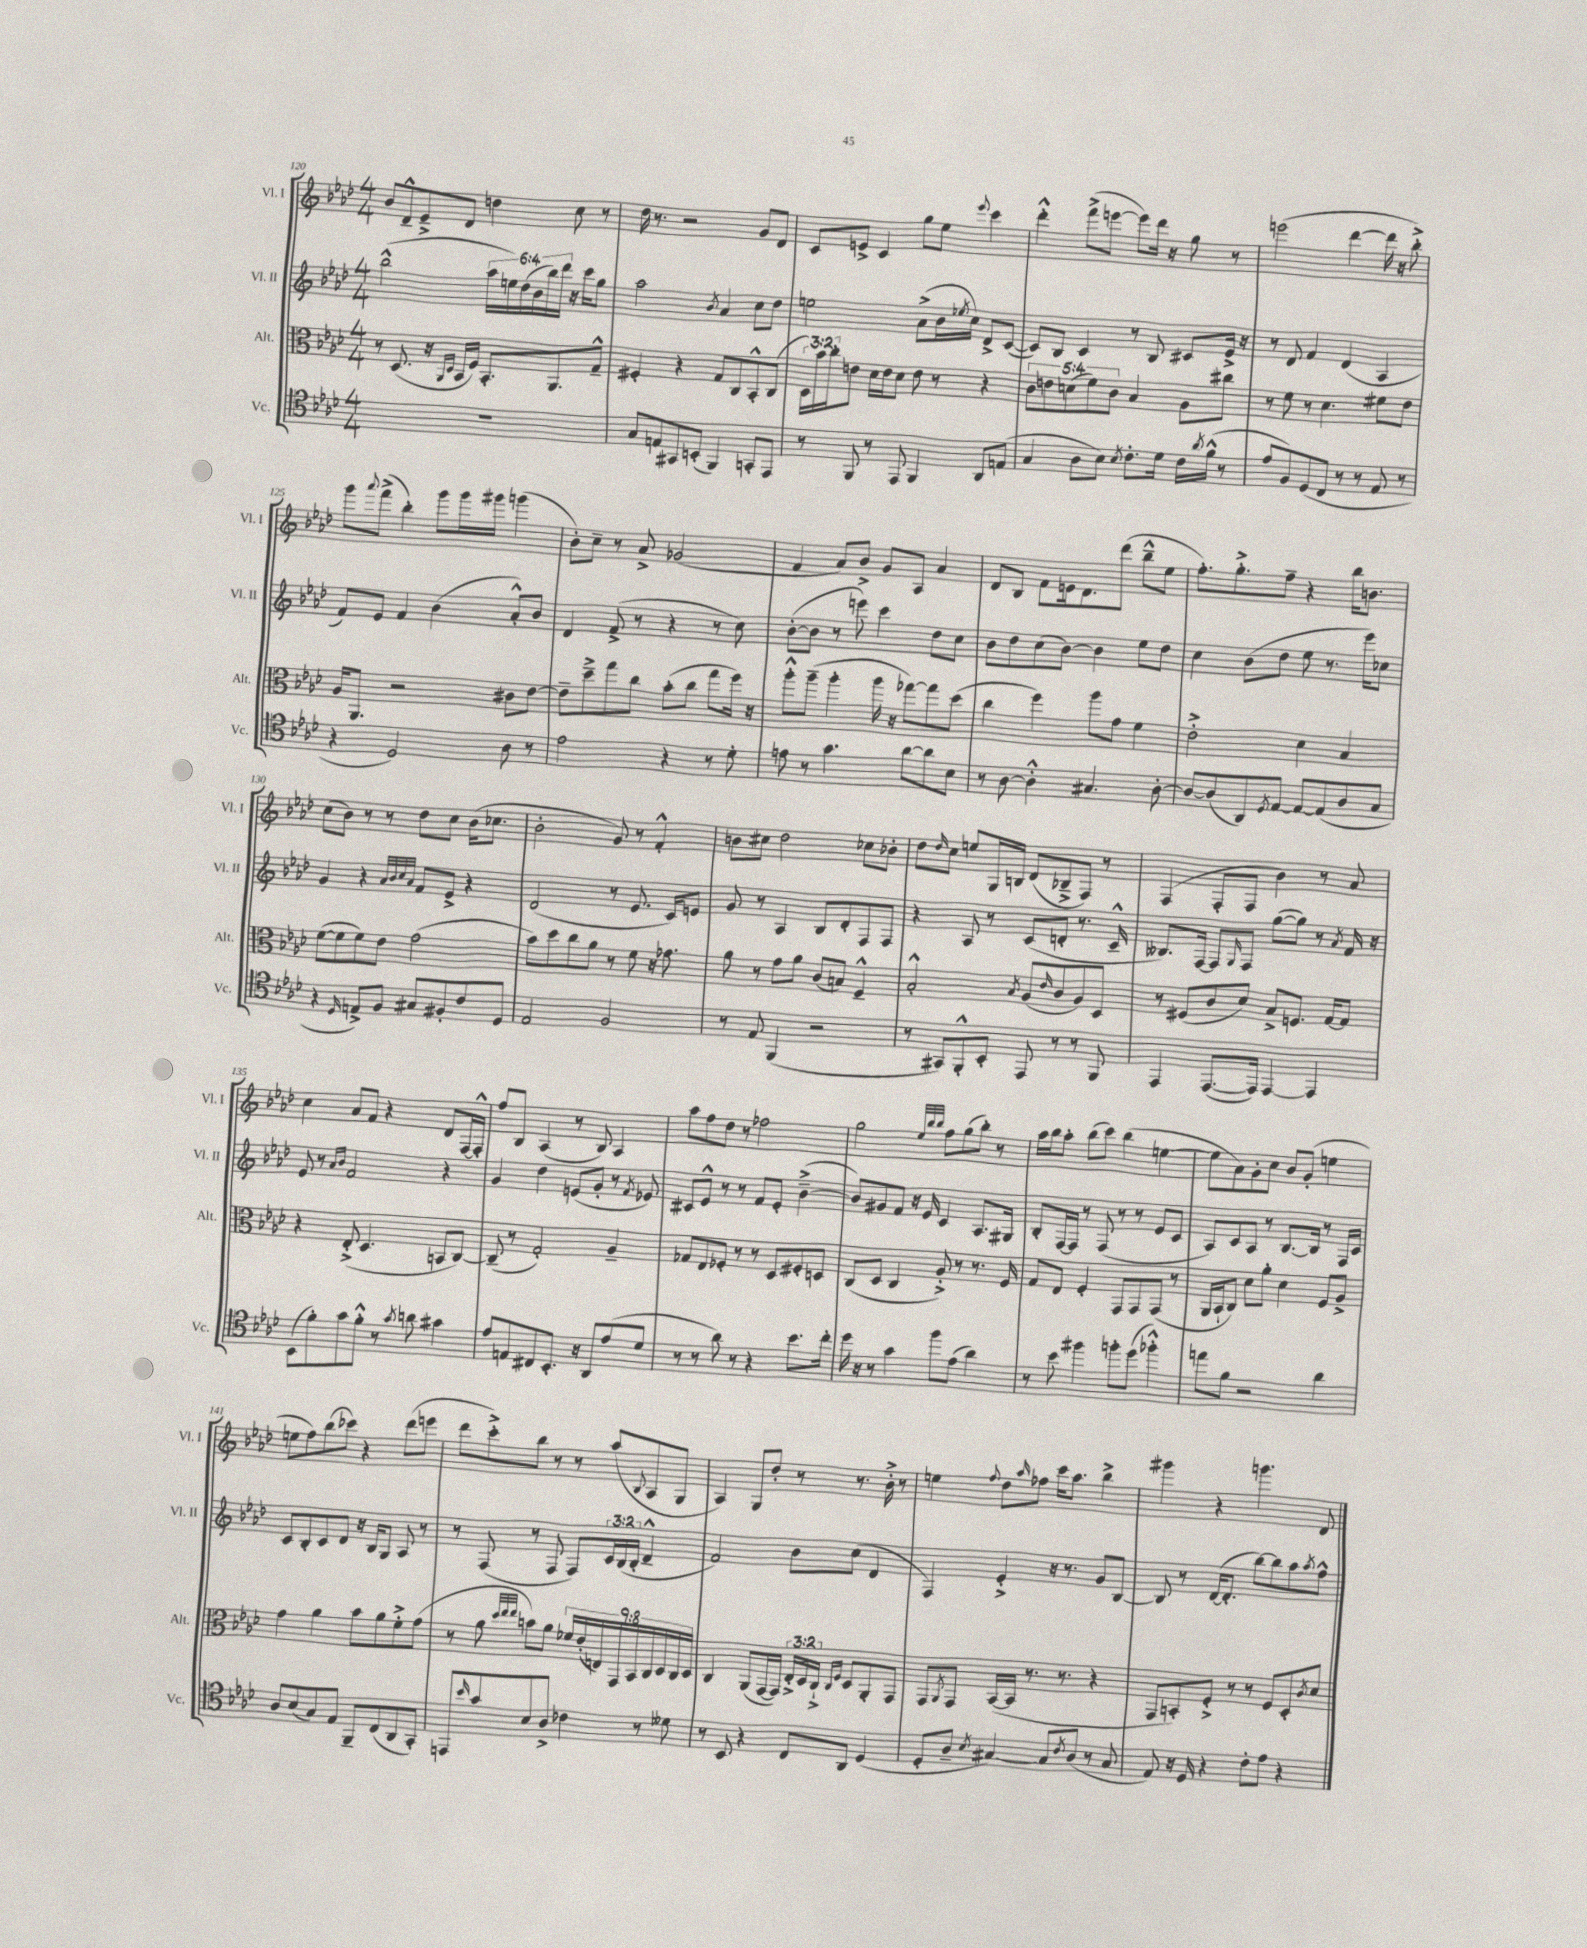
<<
\new StaffGroup <<
\new Staff = "s0" \with { instrumentName = "Vl. I" shortInstrumentName = "Vl. I" } {
    \clef treble \key aes \major \numericTimeSignature \time 4/4
    bes'8 des'8---^ ees'8---> des'8 d''4 c''8 r8 |
    des''16 r8. r2 g'8 des'8 |
    c'8 e'8-> c'4 g''8 ees''8 \appoggiatura { ees'''8 } c'''4 |
    des'''4-.-^ f'''8->( e'''8~ e'''8) des'''16 r16 g''8 r8 |
    e'''2( des'''4~ des'''16 r16 bes''8-.->) |
    g'''8 \appoggiatura { aes'''8 } f'''8->( bes''4-.) g'''8 g'''16 gis'''16 g'''4( |
    bes'8-.) c''8-- r8 aes'8-> ges'2( |
    f'4 aes'8) bes'8-> g'8 aes8 aes'4 |
    des'8 bes8 f'8 e'16 des'8. des'''8( bes''8---^ ees''8 |
    f''8.-.) g''8.-.-> f''8-- r4 bes''16 b'8. |
    c''8( bes'8) r8 r8 des''8 c''8 bes'16( ces''8. |
    bes'2-. g'8) r8 f'4-.-^ |
    b'8 cis''8 des''2 ces''8 bes'8-. |
    des''8 \grace { des''16 } c''8 e''8 g16 b16 des'8( bes8---> f8) r8 |
    f4( f8-. f8 bes'4) r8 aes'8 |
    c''4 aes'8 f'8 r4 des'8 f16~ f16-.-^ |
    f''8 bes8 aes4( r8 bes8) aes4 |
    aes''8 f''8 des''8 r8 fes''2 |
    g''2 \grace { ees''32 bes''32 bes''32 } f''8 g''8( bes''8-.) r8 |
    aes''16 bes''16 aes''8-. bes''8( c'''8) bes''4( e''4~ |
    e''8 aes'8) g'8-. c''8 bes'8 g'8-.( e''4 |
    e''8 f''8) bes''8( ces'''8) r4 des'''8( e'''8 |
    des'''8 c'''8-.->) bes''8 r8 r8 aes''8( \appoggiatura { bes8 } aes8 g8 |
    aes4) g8 des''8-. r8 r8. bes'16-.-> r8 |
    e''4 \appoggiatura { f''8 } des''8 \grace { aes''16 } fes''8 c'''16 aes''8. bes''4-> |
    gis'''4 r4 g'''4. des'8 \bar "|." |
}
\new Staff = "s1" \with { instrumentName = "Vl. II" shortInstrumentName = "Vl. II" } {
    \clef treble \key aes \major \numericTimeSignature \time 4/4 \override Staff.TupletNumber.text = #tuplet-number::calc-fraction-text
    bes''2-^( \tuplet 6/4 { aes''16 e''16) des''16( bes'16 bes''16) des'''16 } r16 c'''16 g''8 |
    aes''2 \acciaccatura { bes'8 } aes'4 c''8 des''8 |
    e''2 aes'8->( bes'16 \acciaccatura { ees''8 } c''16) des'8-> c'8~( |
    c'8) bes8 c'4 r8 bes8 cis'8 ees'16-> r16 |
    r8 des'8 f'4 des'4( aes4 |
    f'8) ees'8 f'4 bes'4( aes'8-.-^) bes'8 |
    des'4 f'8->( r8 r4 r8 c''8) |
    bes'8~-.( bes'8 r8 e'''8) c'''4 des''8 c''8 |
    bes'8 des''8 c''8( bes'8~) bes'4 ees''8 des''8 |
    c''4 bes'8( des''8 ees''8 r8. ees'''16) ces''8 |
    g'4 r4 \grace { aes'32 bes'32 c''32 aes'32 } f'8 ees'8-> r4 |
    des'2( r8 ees'8. c'16) e'8 |
    g'8 r8 aes4 bes8 des'8-. f8 f8 |
    r4 aes8 r8 c'8( d'8-. r8. c'16---^ |
    beses8.) f16~ f8 \grace { g16 } f8 g''8~( g''8) r8 \acciaccatura { aes'8 } f'16 r16 |
    ees'8 r8 \grace { aes'16 bes'16 } f'2 r4 |
    g'4 des''4 e'8( g'8-. r8 \acciaccatura { f'8 } ees'8) |
    cis'8 ees'8-^ r8 r8 f'8 ees'8-. bes'4~--->( |
    bes'8) gis'8 f'8 r16 ees'16 c'4 aes8. gis16 |
    bes8-. f16~ f16 r8 f8( r8 r8 ees'8 c'8 |
    aes8) c'8 aes8 r8 bes8.~ bes16 r8 f16 c'16 |
    c'8 bes8-. c'8 des'8 r16 bes16 g8 aes8 r8 |
    r8 f8( r8 f8 f8) \tuplet 3/2 { c'16 bes16( bes16-. } des'4---^ |
    f'2) bes'8 c''8( des'4 |
    f4) ees'4-.-> r16 r8. g'8 bes8~ |
    bes8 r8 des'16~( des'8.-. bes''8~) bes''8 aes''8 \acciaccatura { aes''8 } f''8-^ \bar "|." |
}
\new Staff = "s2" \with { instrumentName = "Alt." shortInstrumentName = "Alt." } {
    \clef alto \key aes \major \numericTimeSignature \time 4/4 \override Staff.TupletNumber.text = #tuplet-number::calc-fraction-text
    r8 des8.( r16 \grace { aes,16 des16 } bes,16 f16) bes,8.-. aes,8. g8---^ |
    fis4-. r4 g8 c8 bes,8-.-^ c8( |
    \tuplet 3/2 { des16) bes'16 c''16-. } e'8 des'16 e'16 des'8 e'8 r8 r4 |
    \tuplet 5/4 { c'8 e'8 d'8( f'8) c'8 } bes4 aes8 cis''8 |
    r8 f'8 r8 des'4. fis'8 ees'8 |
    aes16 aes,8. r2 cis'8 ees'8~ |
    ees'8-- des''8---> g''8 c''8 bes'8-.( c''8 g''8 f''16) r16 |
    aes''8-.-^ aes''8--( aes''4-. aes''16 r16 ges''8~) ges''8 des''8( |
    c''4 f''4) aes''8 g'8 f'4 |
    ees'2-.-> des'4 bes4 |
    f'8~( f'8 f'8) ees'8 g'2( |
    bes'8) des''8 c''8 aes'8 r8 f'8 r16 ges'8. |
    aes'8 r8 g'8 aes'8 c'8( b8) f4---^ |
    bes2-.-^ \acciaccatura { bes8 } aes8( \grace { ees'16 } c'8 aes8) des8 |
    r8 fis8( c'8 des'8) bes8-> f8. g16~ g8 |
    r4 ees8-.->( des4. b,8 c8~) |
    c8--( r8 g2-.) aes4-- |
    ges8 ees8 fes8-. r8 r8 des8 fis8-. d8 |
    c8( des8 c4 aes8-.->) r8 r8. f16 |
    g8 ees8 f4-. g,8 g,8 g,8( r8 |
    aes,16 bes,16-! c8) des'8 aes'8-. des'4 f8 aes8-> |
    g'4 aes'4 bes'8 aes'8 f'8-.-> g'8( |
    r8 aes'8 \grace { des''32 ees''32 ees''32 } b'8) aes'8 \tuplet 9/8 { fes'16 ees'16-.( e16) g,16 bes,16 c16 des16 c16 des16 } |
    c4 aes,8( g,16~ g,16) \tuplet 3/2 { ees16-.-> des16 c16-!-> } \grace { c16 f16 } des8 aes,8-. g,8 |
    g,8 \acciaccatura { aes,8 } g,8 bes,16~( bes,16 r8. r8. r4 |
    g,8 b,8-.) f8-.-> r8 r8 f8 des8-. \acciaccatura { c'8 } des'8 \bar "|." |
}
\new Staff = "s3" \with { instrumentName = "Vc." shortInstrumentName = "Vc." } {
    \clef tenor \key aes \major \numericTimeSignature \time 4/4
    R1 |
    g8 e8 gis,8 b,8-.( f,4) g,8-. ees,8 |
    r8 f,8 r8 ees,8 f,4 aes,8 e8( |
    g4 aes8 bes8) \acciaccatura { bes8 } c'8.-. des'16 c'16 \acciaccatura { aes'8 } f'16-^( r8 |
    ees'8 f8) des8( c8 r8 r8 ees8 r8 |
    r4 des2) aes8 r8 |
    ees'2 r4 r8 des'8-. |
    e'8 r8 g'4. aes'8~ aes'8 bes8 |
    r8 aes8~ aes4-.-^ gis4. aes8~-. |
    aes8~ aes8( aes,8) \acciaccatura { des8 } ees8~ ees8~ ees8( aes8 g8 |
    r4 \grace { des16 } e8->) f8 gis8 fis8-. c'8 des8 |
    ees2 f2 |
    r8 ees8 f,4( r2 |
    r8 gis,8) f,8-.-^ bes,8-. ees,8 r8 r8 f,8 |
    ees,4 ees,8.~( ees,16) ees,4~ ees,4 |
    bes,8( f'8-.) g'8 f'8-.-^ r8 \acciaccatura { g'8 } a'8 gis'4 |
    ees'8 e8 cis8 bes,8.-. r16 aes,8 ees'8( des'8 |
    r8 r8 aes'8) r8 r4 bes'8. c''16-. |
    des''16 r16 r8 g'4 f''8 ees'8( aes'4) |
    r8 bes'8 fis''4 f''8-. des''8( fes''4-.-^) |
    e''8 f'8 r2 aes'4 |
    aes8 bes8( g8) ees8 f,8-- c8( aes,8 g,8-.) |
    e,8 \grace { bes'16 } g'8 bes8 aes8-> ces'4 r8 deses'8 |
    r8 bes,8 r4 c8 aes,8 des4( |
    des8-. aes8-- \acciaccatura { bes8 } gis4~) gis8 \acciaccatura { c'8 } aes8( r8 gis8 |
    ees8) r16 des16 r4 c'8-. ees'8 r4 \bar "|." |
}
>>
>>
\layout { \context { \Score currentBarNumber = #120 } }
